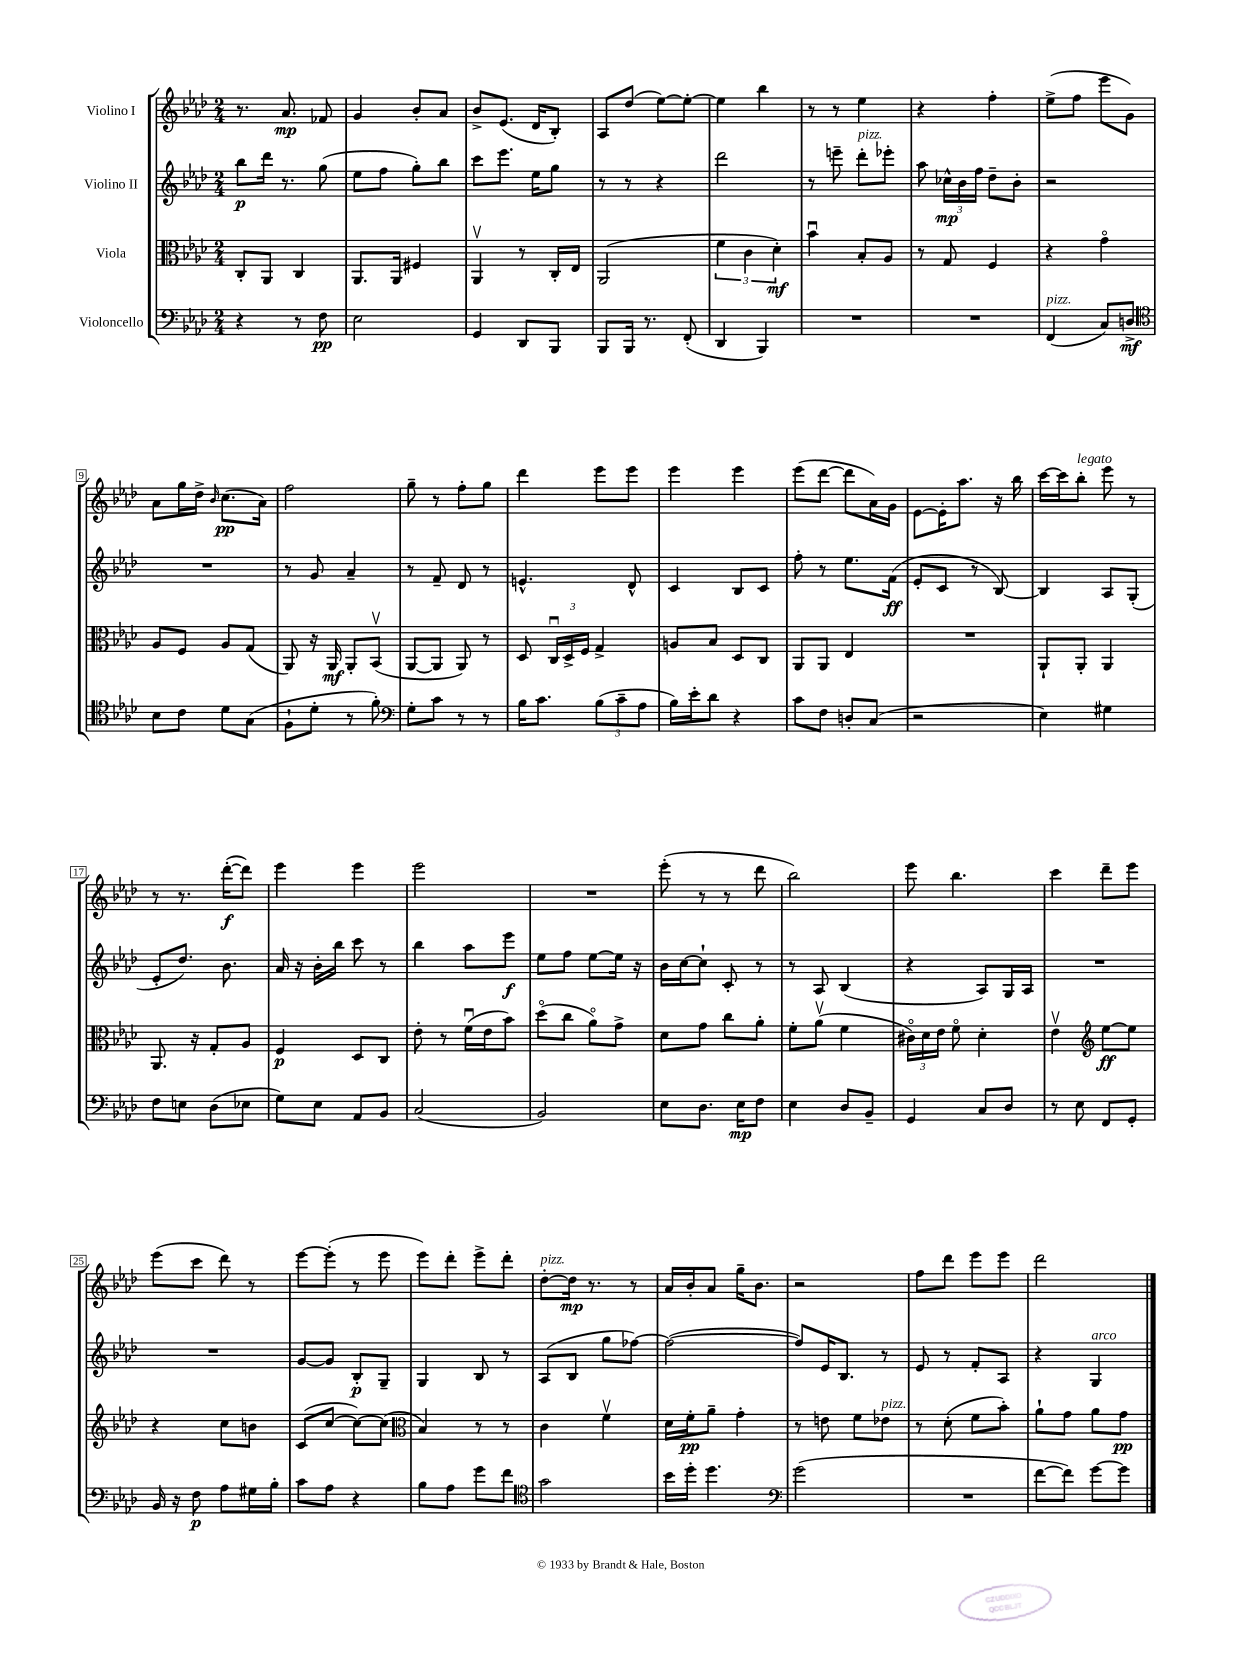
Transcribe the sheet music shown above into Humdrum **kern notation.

**kern	**dynam	**kern	**dynam	**kern	**dynam	**kern	**dynam
*part4	*part4	*part3	*part3	*part2	*part2	*part1	*part1
*staff4	*staff4	*staff3	*staff3	*staff2	*staff2	*staff1	*staff1
*I"Violoncello	*	*I"Viola	*	*I"Violino II	*	*I"Violino I	*
*clefF4	*	*clefC3	*	*clefG2	*	*clefG2	*
*k[b-e-a-d-]	*	*k[b-e-a-d-]	*	*k[b-e-a-d-]	*	*k[b-e-a-d-]	*
*M2/4	*	*M2/4	*	*M2/4	*	*M2/4	*
=1	=1	=1	=1	=1	=1	=1	=1
4r	.	8C'/L	.	8bb-\L	p	8.r	.
.	.	8AA-/J	.	16ddd-\Jk	.	.	.
.	.	.	.	8.r	.	8.a-/	mp
8r	.	4C/	.	.	.	.	.
8F\	pp	.	.	(8gg\	.	8f-X/	.
=2	=2	=2	=2	=2	=2	=2	=2
2E-\	.	8.AA-/L	.	8ee-\L	.	4g/	.
.	.	.	.	8ff\J	.	.	.
.	.	16AA-/Jk	.	.	.	.	.
.	.	4F#X/	.	8gg'\L)	.	8b-'/L	.
.	.	.	.	8bb-\J	.	8a-/J	.
=3	=3	=3	=3	=3	=3	=3	=3
4GG/	.	4AA-v/	.	8ccc\L	.	8b-^/L	.
.	.	.	.	8.eee-\J	.	(8.e-/J	.
8DD-/L	.	8r	.	.	.	.	.
.	.	.	.	16ee-\KL	.	16d-/KL	.
8BBB-/J	.	16C'/LL	.	8gg\J	.	8B-'/J)	.
.	.	16E-/JJ	.	.	.	.	.
=4	=4	=4	=4	=4	=4	=4	=4
8BBB-/L	.	(2AA-/	.	8r	.	8A-/L	.
16BBB-/Jk	.	.	.	8r	.	(8dd-/J	.
8.r	.	.	.	.	.	.	.
.	.	.	.	4r	.	[8ee-\L)	.
(8FF'/	.	.	.	.	.	8ee-'\J_	.
=5	=5	=5	=5	=5	=5	=5	=5
4DD-/	.	6f\	.	2ddd-\	.	4ee-\]	.
.	.	6c\	.	.	.	.	.
4BBB-/)	.	.	.	.	.	4bb-\	.
.	.	6d-'\)	mf	.	.	.	.
=6	=6	=6	=6	=6	=6	=6	=6
2r	.	4b-u\	.	8r	.	8r	.
.	.	.	.	8eeen~\	.	8r	.
!	!	!	!	!LO:TX:a:i:t=pizz.	!	!	!
.	.	8B-'/L	.	8ddd-'\L	.	4ee-\	.
.	.	8A-/J	.	8eee-X'\J	.	.	.
=7	=7	=7	=7	=7	=7	=7	=7
2r	.	8r	.	8aa-\	.	4r	.
.	.	8G/	.	24cc-X^^\LL	mp	.	.
.	.	.	.	24b-\	.	.	.
.	.	.	.	24ff\JJ	.	.	.
.	.	4F/	.	8dd-~\L	.	4ff'\	.
.	.	.	.	8b-'\J	.	.	.
=8	=8	=8	=8	=8	=8	=8	=8
!LO:TX:a:i:t=pizz.	!	!	!	!	!	!	!
(4FF/	.	4r	.	2r	.	(8ee-^\L	.
.	.	.	.	.	.	8ff\J	.
8C/L)	.	4g\	.	.	.	8eee-\L	.
8Dn^/J	mf	.	.	.	.	8g\J)	.
!!LO:LB:g=z
=9	=9	=9	=9	=9	=9	=9	=9
*clefC4	*	*	*	*	*	*	*
8B-\L	.	8A-/L	.	2r	.	8a-\L	.
8c\J	.	8F/J	.	.	.	16gg\L	.
.	.	.	.	.	.	16dd-^\JJ	.
.	.	.	.	.	.	16qqb-/	.
8d-\L	.	8A-/L	.	.	.	(8.cc\L	pp
(8G\J	.	(8G/J	.	.	.	.	.
.	.	.	.	.	.	16a-\Jk)	.
=10	=10	=10	=10	=10	=10	=10	=10
8F`\L	.	8AA-/)	.	8r	.	2ff\	.
8d-'\J	.	16r	.	8g/	.	.	.
.	.	16AA-/	mf	.	.	.	.
8r	.	8AA-'/L	.	4a-~/	.	.	.
8f'\)	.	(8BB-v/J	.	.	.	.	.
=11	=11	=11	=11	=11	=11	=11	=11
*clefF4	*	*	*	*	*	*	*
8G'\L	.	[8AA-/L	.	8r	.	8gg~\	.
8c\J	.	8AA-/J]	.	8f~/	.	8r	.
8r	.	8AA-/)	.	8d-/	.	8ff'\L	.
8r	.	8r	.	8r	.	8gg\J	.
=12	=12	=12	=12	=12	=12	=12	=12
16B-\KL	.	8D-/	.	4.en^^/	.	4ddd-\	.
8.c\J	.	.	.	.	.	.	.
.	.	24Cu/LL	.	.	.	.	.
.	.	24D-^/	.	.	.	.	.
.	.	24F/JJ	.	.	.	.	.
(12B-\L	.	4G^/	.	.	.	8eee-\L	.
12c~\	.	.	.	.	.	.	.
.	.	.	.	8d-^^/	.	8eee-\J	.
12A-\J	.	.	.	.	.	.	.
=13	=13	=13	=13	=13	=13	=13	=13
16B-\LL)	.	8An/L	.	4c/	.	4eee-\	.
16e-'\J	.	.	.	.	.	.	.
8d-\J	.	8B-/J	.	.	.	.	.
4r	.	8D-/L	.	8B-/L	.	4eee-\	.
.	.	8C/J	.	8c/J	.	.	.
=14	=14	=14	=14	=14	=14	=14	=14
8c\L	.	8AA-/L	.	8ff'\	.	(8eee-\L	.
8F\J	.	8AA-/J	.	8r	.	[8ddd-\J	.
8Dn'/L	.	4E-/	.	8.ee-\L	.	8ddd-\L]	.
(8C/J	.	.	.	.	.	16a-\L)	.
.	.	.	.	(16f\Jk	ff	16g\JJ	.
=15	=15	=15	=15	=15	=15	=15	=15
2r	.	2r	.	8e-'/L	.	[8e-\L	.
.	.	.	.	8c/J	.	16e-'\K]	.
.	.	.	.	.	.	8.aa-\J	.
.	.	.	.	8r	.	.	.
.	.	.	.	[8B-/)	.	16r	.
.	.	.	.	.	.	16bb-\	.
=16	=16	=16	=16	=16	=16	=16	=16
4E-\)	.	8AA-`/L	.	4B-/]	.	[16ccc\LL	.
.	.	.	.	.	.	16ccc\J]	.
!	!	!	!	!	!	!LO:TX:a:i:t=legato	!
.	.	8AA-'/J	.	.	.	8bb-'\J	.
4G#X\	.	4AA-/	.	8A-/L	.	8eee-\	.
.	.	.	.	(8G'/J	.	8r	.
!!LO:LB:g=z
=17	=17	=17	=17	=17	=17	=17	=17
8F\L	.	8.AA-/	.	8e-'/L	.	8r	.
8En\J	.	.	.	8.dd-/J)	.	8.r	.
.	.	16r	.	.	.	.	.
(8D-\L	.	8G'/L	.	.	.	.	.
.	.	.	.	8.b-\	.	([16ddd-'\KL	f
8E-X\J	.	8A-/J	.	.	.	8ddd-\J])	.
=18	=18	=18	=18	=18	=18	=18	=18
8G\L)	.	4F/	p	16a-/	.	4eee-\	.
.	.	.	.	16r	.	.	.
8E-\J	.	.	.	16b-'\LL	.	.	.
.	.	.	.	16bb-\JJ	.	.	.
8AA-/L	.	8D-/L	.	8ccc\	.	4eee-\	.
8BB-/J	.	8C/J	.	8r	.	.	.
=19	=19	=19	=19	=19	=19	=19	=19
(2C/	.	8e-'\	.	4bb-\	.	2eee-\	.
.	.	8r	.	.	.	.	.
.	.	(16fu\LL	.	8aa-\L	.	.	.
.	.	16e-\J	.	.	.	.	.
.	.	8b-\J)	.	8eee-\J	f	.	.
=20	=20	=20	=20	=20	=20	=20	=20
2BB-/)	.	(8dd-\L	.	8ee-\L	.	2r	.
.	.	8cc\J	.	8ff\J	.	.	.
.	.	8a-\L)	.	[8ee-\L	.	.	.
.	.	8g^\J	.	16ee-\Jk]	.	.	.
.	.	.	.	16r	.	.	.
=21	=21	=21	=21	=21	=21	=21	=21
8E-\L	.	8d-\L	.	16b-\LL	.	(8eee-'\	.
.	.	.	.	[16cc\J	.	.	.
8.D-\J	.	8g\J	.	8cc`\J]	.	8r	.
.	.	8cc\L	.	8c'/	.	8r	.
16E-\KL	mp	.	.	.	.	.	.
8F\J	.	8a-'\J	.	8r	.	8ddd-\	.
=22	=22	=22	=22	=22	=22	=22	=22
4E-\	.	8f'\L	.	8r	.	2bb-\)	.
.	.	(8a-v\J	.	8A-/	.	.	.
8D-/L	.	4f\	.	(4B-/	.	.	.
8BB-~/J	.	.	.	.	.	.	.
=23	=23	=23	=23	=23	=23	=23	=23
4GG/	.	24c#X\LL)	.	4r	.	8eee-\	.
.	.	24d-\	.	.	.	.	.
.	.	24e-\JJ	.	.	.	.	.
.	.	8f\	.	.	.	4.bb-\	.
8C/L	.	4d-'\	.	8A-/L)	.	.	.
8D-/J	.	.	.	16G/L	.	.	.
.	.	.	.	16A-/JJ	.	.	.
=24	=24	=24	=24	=24	=24	=24	=24
8r	.	4e-v\	.	2r	.	4ccc\	.
8E-\	.	.	.	.	.	.	.
*	*	*clefG2	*	*	*	*	*
8FF/L	.	[8ee-\L	ff	.	.	8ddd-~\L	.
8GG'/J	.	8ee-\J]	.	.	.	8eee-\J	.
!!LO:LB:g=z
=25	=25	=25	=25	=25	=25	=25	=25
16BB-/	.	4r	.	2r	.	(8eee-\L	.
16r	.	.	.	.	.	.	.
8F\	p	.	.	.	.	8ccc\J	.
8A-\L	.	8cc\L	.	.	.	8ddd-\)	.
16G#X\L	.	8bn\J	.	.	.	8r	.
16B-'\JJ	.	.	.	.	.	.	.
=26	=26	=26	=26	=26	=26	=26	=26
8c\L	.	(8c/L	.	[8g/L	.	[8eee-\L	.
8A-\J	.	[8cc/J	.	8g/J]	.	(8eee-'\J]	.
4r	.	8cc\L_)	.	8B-'/L	p	8r	.
.	.	(8cc\J]	.	8G~/J	.	8eee-\	.
=27	=27	=27	=27	=27	=27	=27	=27
*	*	*clefC3	*	*	*	*	*
8B-\L	.	4B-/)	.	4G/	.	8eee-\L)	.
8A-\J	.	.	.	.	.	8ddd-'\J	.
8g\L	.	8r	.	8B-/	.	8eee-^\L	.
8f\J	.	8r	.	8r	.	8ddd-'\J	.
=28	=28	=28	=28	=28	=28	=28	=28
*clefC4	*	*	*	*	*	*	*
!	!	!	!	!	!	!LO:TX:a:i:t=pizz.	!
2g\	.	4c\	.	(8A-/L	.	[8dd-'\L	.
.	.	.	.	8B-/J	.	16dd-\Jk]	mp
.	.	.	.	.	.	8.r	.
.	.	4fv\	.	8gg\L	.	.	.
.	.	.	.	[8ff-X\J)	.	8r	.
=29	=29	=29	=29	=29	=29	=29	=29
16b-\LL	.	16d-\LL	.	(2ff-\_	.	16a-/LL	.
16dd-'\JJ	.	16f'\J	pp	.	.	16b-'/J	.
4.dd-\	.	8a-~\J	.	.	.	8a-/J	.
.	.	4g'\	.	.	.	16gg~\KL	.
.	.	.	.	.	.	8.b-\J	.
=30	=30	=30	=30	=30	=30	=30	=30
*clefF4	*	*	*	*	*	*	*
(2g\	.	8r	.	8ff-/L])	.	2r	.
.	.	8en\	.	16e-/K	.	.	.
.	.	.	.	8.B-/J	.	.	.
.	.	8f\L	.	.	.	.	.
!	!	!LO:TX:a:i:t=pizz.	!	!	!	!	!
.	.	8e-X\J	.	8r	.	.	.
=31	=31	=31	=31	=31	=31	=31	=31
2r	.	8r	.	8e-/	.	8ff\L	.
.	.	(8d-'\	.	8r	.	8ddd-\J	.
.	.	8f\L	.	8f'/L	.	8eee-\L	.
.	.	8b-'\J)	.	8A-/J	.	8eee-\J	.
=32	=32	=32	=32	=32	=32	=32	=32
[8f\L	.	8a-`\L	.	4r	.	2ddd-\	.
8f\J])	.	8g\J	.	.	.	.	.
!	!	!	!	!LO:TX:a:i:t=arco	!	!	!
[8g\L	.	8a-\L	.	4G/	.	.	.
8g\J]	.	8g\J	pp	.	.	.	.
==	==	==	==	==	==	==	==
*-	*-	*-	*-	*-	*-	*-	*-
